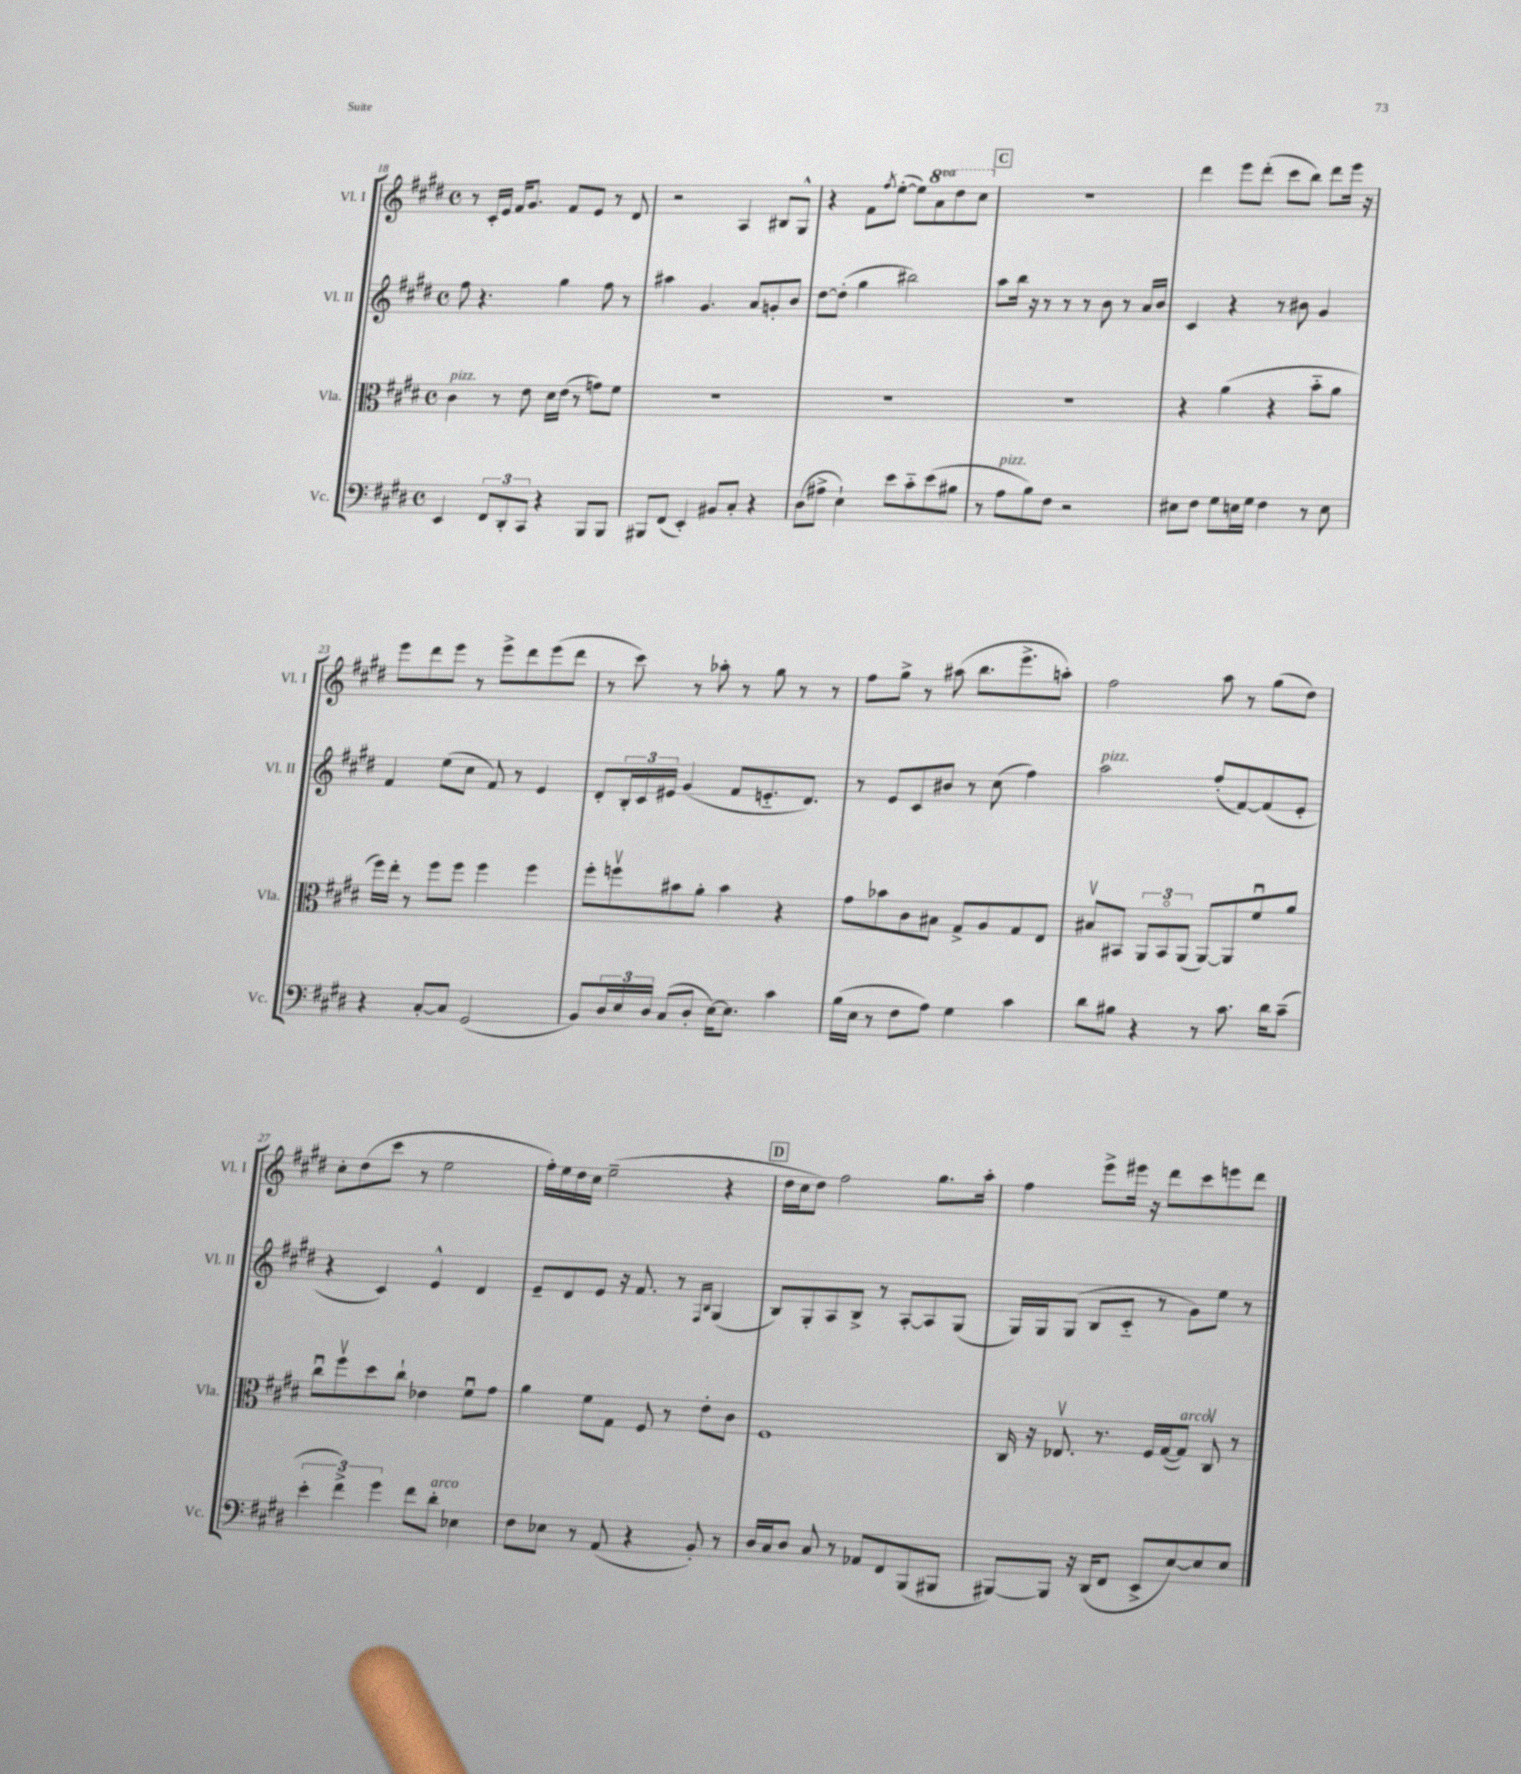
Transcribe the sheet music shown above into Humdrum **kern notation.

**kern	**kern	**kern	**kern
*staff4	*staff3	*staff2	*staff1
*clefF4	*clefC3	*clefG2	*clefG2
*k[f#c#g#d#]	*k[f#c#g#d#]	*k[f#c#g#d#]	*k[f#c#g#d#]
*M4/4	*M4/4	*M4/4	*M4/4
*met(c)	*met(c)	*met(c)	*met(c)
4EE	4c#	8ff#	8r
.	.	4.r	16c#'
.	.	.	16e
12FF#	8r	.	16f#
.	.	.	8.g#
12DD#'	.	.	.
.	8e	.	.
12CC#	.	.	.
4r	16d#	4gg#	8f#
.	(16e	.	.
.	8r	.	8e
8BBB	8g)	8ff#	8r
8BBB	8f#	8r	8d#
=	=	=	=
8BBB#	1r	4aa#	2r
(8FF#	.	.	.
4EE')	.	4.g#	.
8BB#	.	.	4A
8C#'	.	8a	.
4r	.	8g'	8B#
.	.	8b	8G#^^
=	=	=	=
(8D#	1r	[8dd#	4r
8A#^	.	(8dd#']	.
4E`)	.	4gg#	8f#
.	.	.	8qff#
.	.	.	([8ee'
8e	.	2bb#)	8ee])
8c#'~	.	.	8aa
(8e	.	.	8ddd#
8B#	.	.	8ccc#
=	=	=	=
8r	1r	8aa	1r
8A	.	16bb	.
.	.	16r	.
8B)	.	8r	.
8F#	.	8r	.
2r	.	8r	.
.	.	8b	.
.	.	8r	.
.	.	16a	.
.	.	16b	.
=	=	=	=
8E#	4r	4c#	4ddd#
8F#	.	.	.
8G#	(4a	4r	8eee
16E	.	.	(8ddd#'
16G#	.	.	.
4F#	4r	8r	8ccc#
.	.	8b#	8bb)
8r	8b'~	4g#	8ddd#
8E	8a	.	16eee
.	.	.	16r
=	=	=	=
4r	16ff#)	4f#	8eee
.	16ee'	.	.
.	8r	.	8ddd#
[8C#'	8ff#	(8ee	8eee
8C#]	8ff#	8cc#	8r
(2GG#	4ff#	8f#)	8eee^
.	.	8r	8ddd#
.	4ff#	4e	(8eee
.	.	.	8ddd#
=	=	=	=
8BB)	8ff#'	8d#'	8r
24D#	8ffv	24B'	8ccc#)
24E	.	24c#	.
24D#	.	24e#	.
(8C#	8b#	(4g#	8r
8D#'	8a'	.	8aa-'
[16E)	4b#	8f#	8r
8.E]	.	.	.
.	.	8.e'~	8gg#
4c#	4r	.	8r
.	.	8.d#)	.
.	.	.	8r
=	=	=	=
(16B	8g#	8r	8ff#
16E	.	.	.
8r	8b-	8e	8gg#^
8F#	8c#	8c#	8r
8A)	8B#	8b#	(8aa#
4G#	8G#^	8r	8.bb
.	8A	(8cc#	.
.	.	.	8.eee^
4c#	8G#	4ff#)	.
.	8E	.	8aa')
=	=	=	=
8d#	8B#v	2aa	2ff#
8B#	8BB#	.	.
4r	12AA	.	.
.	12BB#o	.	.
.	(12AA	.	.
8r	[8AA)	(8ff#'	8aa
8.c#	8AA]	[8f#)	8r
.	8f#u	(8f#]	(8gg#
16d#	.	.	.
(8c#~	8a	8e'	8dd#)
=	=	=	=
6e'	8cc#u	4r	8cc#'
.	8ff#v	.	(8dd#
6f#^)	.	.	.
.	8dd#	4c#)	8ccc#
6g#	.	.	.
.	8cc#`	.	8r
8f#	4e-	4e^^	2ee
8d#'	.	.	.
4E-	8f#u	4d#	.
.	8g#	.	.
=	=	=	=
8F#	4a	8e~	16ff#')
.	.	.	16ee
8E-	.	8d#	16dd#
.	.	.	16cc#
8r	8f#	8e	(2ee~
(8AA	8G#	16r	.
.	.	8.f#	.
4r	8F#	.	.
.	8r	8r	.
.	.	16qqF#	.
.	.	16qqB	.
8BB')	8e'	(4G#	4r
8r	8c#	.	.
=	=	=	=
16D#	1F#	8B)	16dd#
16C#	.	.	16cc#
8D#	.	8G#'	8dd#)
8C#	.	8A	2ff#
8r	.	8B^	.
8AA-	.	8r	.
8FF#	.	[8A'	.
(8BBB	.	8A]	8.gg#
8BBB#	.	(8G#	.
.	.	.	16aa'
=	=	=	=
[8BBB#)	16C#	16G#)	4ff#
.	16r	16G#	.
8BBB#]	8.E-v	(8G#	.
16r	.	8B	8eee^
(16DD#	8.r	.	.
8FF#	.	8c#'~	16eee#
.	.	.	16r
8EE^	16F#	8r	8ddd#
.	([16G#	.	.
[8E)	8G#])	8g#)	8ccc#
8E]	8C#v	8ee	8eee
8E	8r	8r	8ddd#
==	==	==	==
*-	*-	*-	*-
